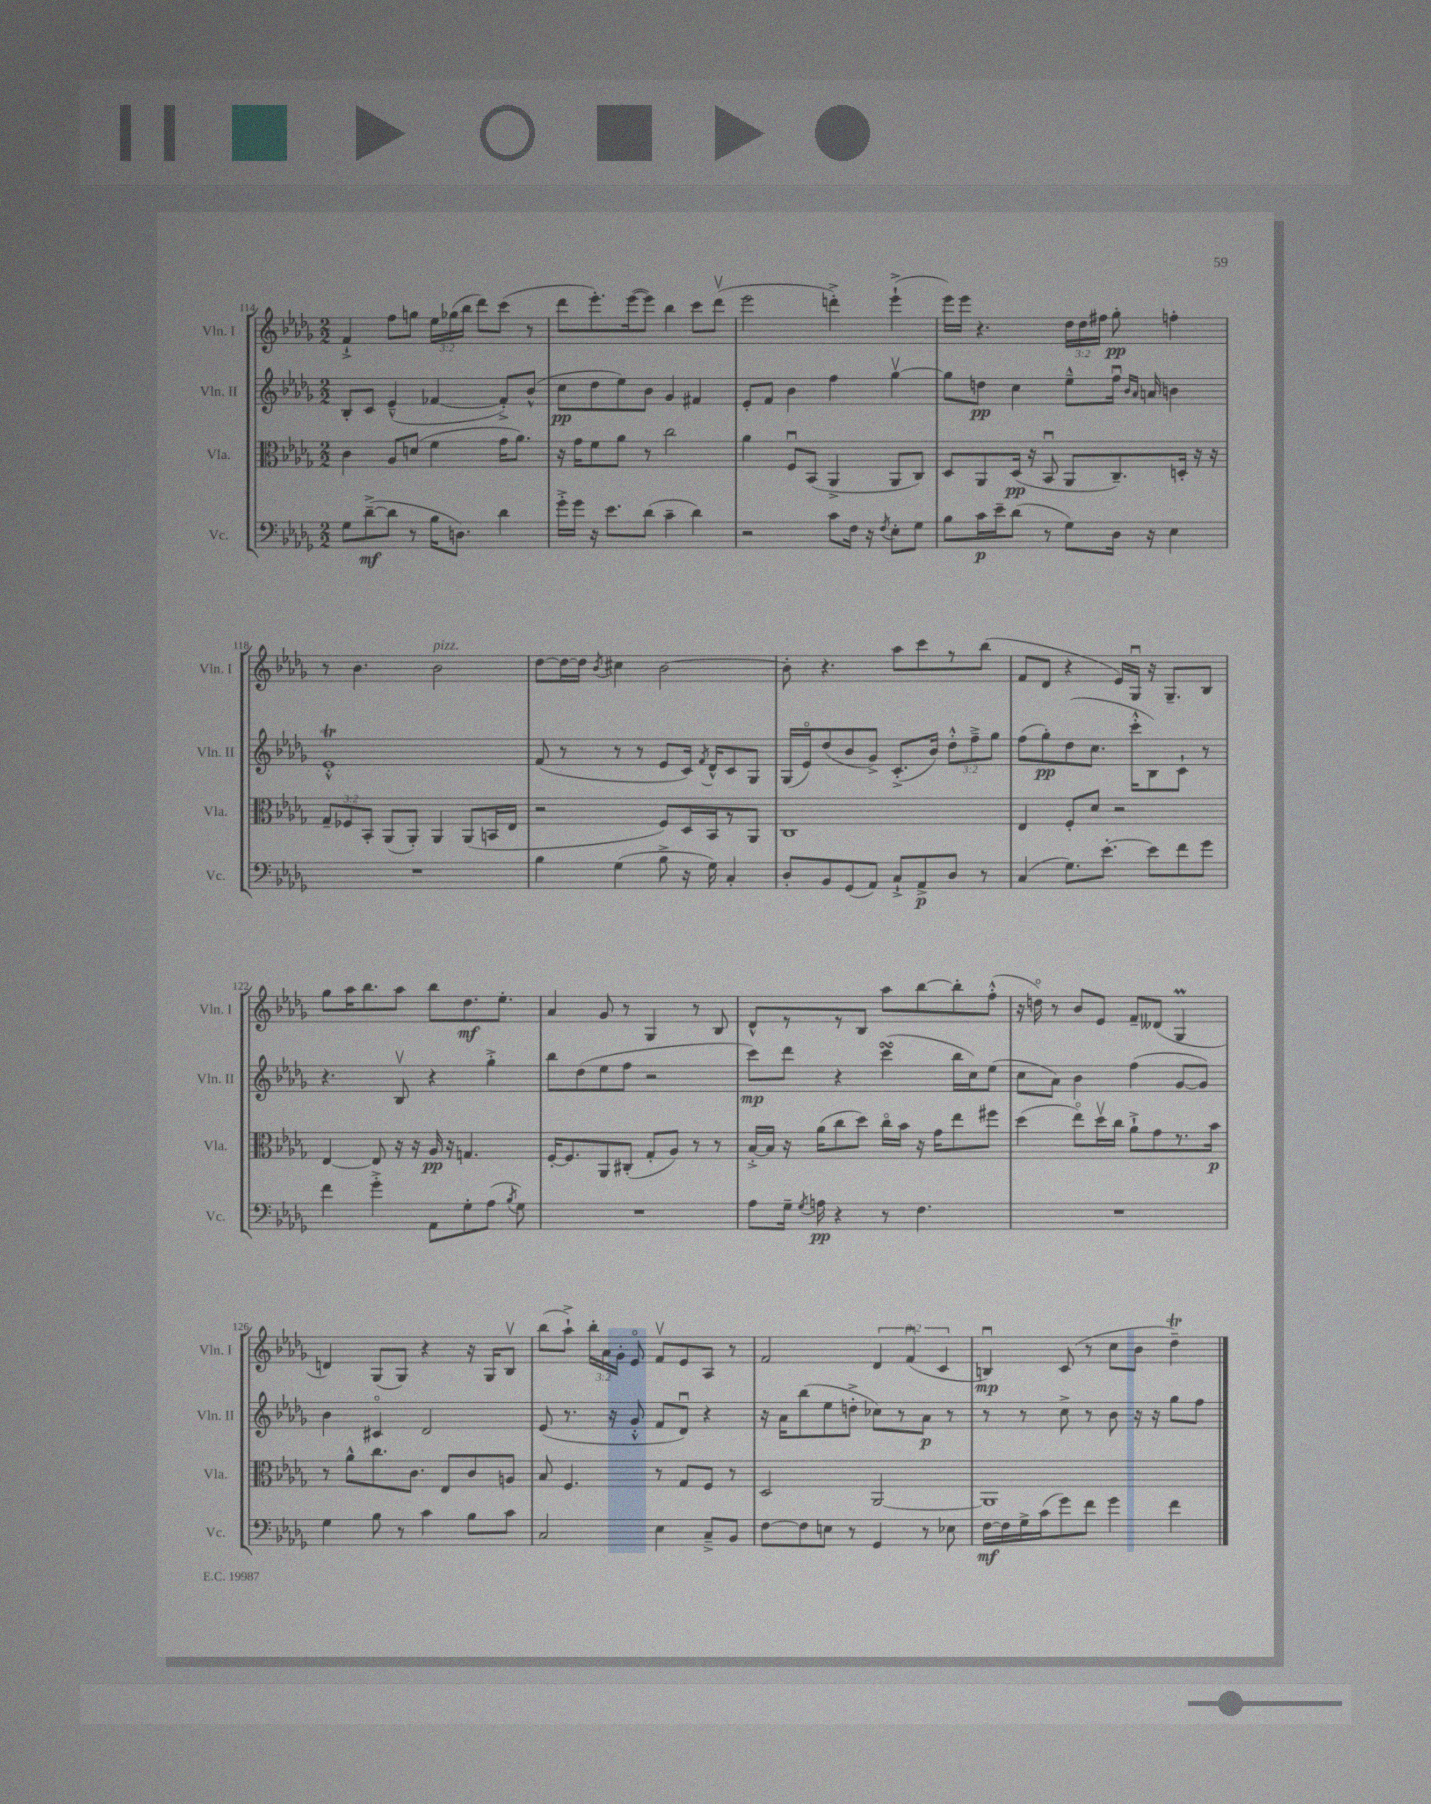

**kern	**kern	**kern	**kern
*staff4	*staff3	*staff2	*staff1
*clefF4	*clefC3	*clefG2	*clefG2
*k[b-e-a-d-g-]	*k[b-e-a-d-g-]	*k[b-e-a-d-g-]	*k[b-e-a-d-g-]
*M2/2	*M2/2	*M2/2	*M2/2
8G-	4c	8B-'	4f`^
([8d-~^	.	8c	.
8d-]	8A-	(4e-~^^	8ff
8r	(8d	.	8gg
16B-	4f	[4f-	24ee-
.	.	.	(24gg-
8.D)	.	.	.
.	.	.	24bb-
.	.	.	8ddd-)
4d-	16g-	8f-'^])	(8ccc
.	8.a-)	.	.
.	.	(8b-^^	8r
=	=	=	=
16g-'^	16r	8cc	8ddd-
16g-	16g-	.	.
16r	8f	8dd-	8.eee-')
8.e-	.	.	.
.	8a-	8ee-)	.
.	.	.	([16eee-
(8d-	8r	8b-	8eee-])
4c~	2cc	4g-	4bb-
4d-)	.	4f#	8ccc
.	.	.	(8ddd-v
=	=	=	=
2r	4a-	8e-'	2eee-
.	.	8f	.
.	8Fu	4b-	.
.	(8BB-	.	.
8c	4AA-^	4ff	4ddd'^)
16F	.	.	.
16r	.	.	.
8qF	.	.	.
8E-'	8AA-	[4gg-v	(4eee-`^
8G-	8C)	.	.
=	=	=	=
8B-	8D-	8gg-]	16eee-)
.	.	.	16eee-
16c	8AA-	8dd	4.r
16e-~	.	.	.
(8d-	(16D-	4cc	.
.	16r	.	.
8r	8BB-u	.	.
8G-)	8AA-	8ee-~^^	24dd-
.	.	.	24dd-
.	.	.	24ff#
16D-	8.C~)	16ffu	8gg-'
.	.	16qqb-	.
.	.	16qqa-	.
16r	.	16a	.
4E-	.	4b	4ff'
.	16D'	.	.
.	16r	.	.
.	16r	.	.
=	=	=	=
1r	12G-~	1e-'^^	8r
.	12F-	.	.
.	.	.	4.b-
.	12BB-'	.	.
.	(8AA-	.	.
.	8AA-')	.	.
.	4AA-	.	2b-
.	(8AA-	.	.
.	16BB	.	.
.	16E-	.	.
=	=	=	=
4B-	2r	(8f	[8dd-
.	.	8r	16dd-_
.	.	.	16dd-]
.	.	.	8qb-
(4G-	.	8r	4cc#
.	.	8r	.
8B-^	8F)	8e-	[2b-
16r	16D-	16c)	.
.	.	8qf	.
16G-)	16BB-	16d-^^	.
4C'	8r	8c	.
.	8AA-	8G-	.
=	=	=	=
8D-'	1C	(16G-	8b-']
.	.	16e-o)	.
8BB-	.	(8dd-	4.r
(8GG-	.	8b-	.
8AA-)	.	8g-^)	.
8C`^	.	(8.c'^	8aa-
8AA-^	.	.	8ccc
.	.	16b-)	.
8D-	.	12dd-'^^	8r
.	.	12ff~^	.
8r	.	.	(8bb-
.	.	12gg-	.
=	=	=	=
(4C	4E-	(8ff	8f
.	.	8gg-')	8d-
8.G-)	8F'	(8dd-	4r
.	8d-	8.cc	.
[8.e-'	.	.	.
.	2r	.	16e-)
.	.	16ccc'^^	16G-u
8e-]	.	8B-)	16r
.	.	.	8.G-~
8f	.	8c`	.
8g-	.	8r	8B-
=	=	=	=
4f	[4E-	4.r	8gg-
.	.	.	16aa-
.	.	.	8.bb-
4g-'^	8E-]	.	.
.	16r	8B-v	8aa-
.	16r	.	.
8AA-	16A-	4r	8bb-
.	16r	.	.
8G-'	4.G	.	8.dd-
(8A-	.	4gg-'^	.
.	.	.	8.ee-'
8qB-	.	.	.
8G-)	.	.	.
=	=	=	=
1r	[16F'	8bb-	4a-
.	8.F]	.	.
.	.	(8dd-	.
.	8AA-	8ee-	8g-
.	(8C#'	8ff	8r
.	8G-'	2r	4G-
.	8A-)	.	.
.	8r	.	8r
.	8r	.	8B-
=	=	=	=
8A-	[16B-'^	8ccc)	8d-^^
.	16B-]	.	.
16G-~	16r	8ddd-	8r
8qG-	.	.	.
16A	(16a-	.	.
4r	8cc	4r	8r
.	8dd-)	.	8B-
8r	16cco	(4ccc	8aa-
.	16b-	.	.
4.F	16r	.	[8bb-
.	16g-	.	.
.	8ee-	16bb-	8bb-']
.	.	16cc)	.
.	8ff#	(8ee-	(8ff'^^
=	=	=	=
1r	(4dd-	8cc	16r
.	.	.	16ddo)
.	.	8a-)	8r
.	8ee-o)	4b-	8b-
.	16dd-v	.	8e-
.	16cc	.	.
.	8a-`^	(4ff	8f~
.	8g-	.	(8d--
.	8.r	[8g-	4G-
.	.	8g-])	.
.	16b-	.	.
=	=	=	=
4G-	8r	4b-	4d)
.	8a-^^	.	.
8B-	8.cc	4c#o	(8G-
8r	.	.	8G-)
.	8.c	.	.
4c	.	2d-	4r
.	8E-	.	.
8B-	8c	.	16r
.	.	.	16G-
8c	8A	.	8B-v
=	=	=	=
2C	8B-	(8e-	(8bb-
.	4.F	8.r	8aa-`^)
.	.	.	24bb-'
.	.	.	24a-
.	.	16r	.
.	.	.	24g-'
.	.	8g-'^^	8e-o
4E-	8r	8f	8fv
.	8G-	8d-u)	8e-
8C~^	8F	4r	8A-
8BB-	8r	.	8r
=	=	=	=
[8F	2D-	16r	2f
.	.	16a-	.
8F]	.	(8bb-	.
8E	.	8ee-	.
8r	.	8dd'^	.
4GG-	[2AA-	8cc-)	6d-
.	.	8r	.
.	.	.	(6fu
8r	.	8a-	.
.	.	.	6c
8E-	.	8r	.
=	=	=	=
[16F	1AA-]	8r	4Bu)
16F]	.	.	.
16G-^	.	8r	.
(16c	.	.	.
8g-)	.	8cc^	(8c
8f	.	8r	8r
4g-	.	8b-	8cc
.	.	16r	8b-
.	.	16r	.
4f	.	8gg-	4dd-~)
.	.	8ff	.
==	==	==	==
*-	*-	*-	*-
